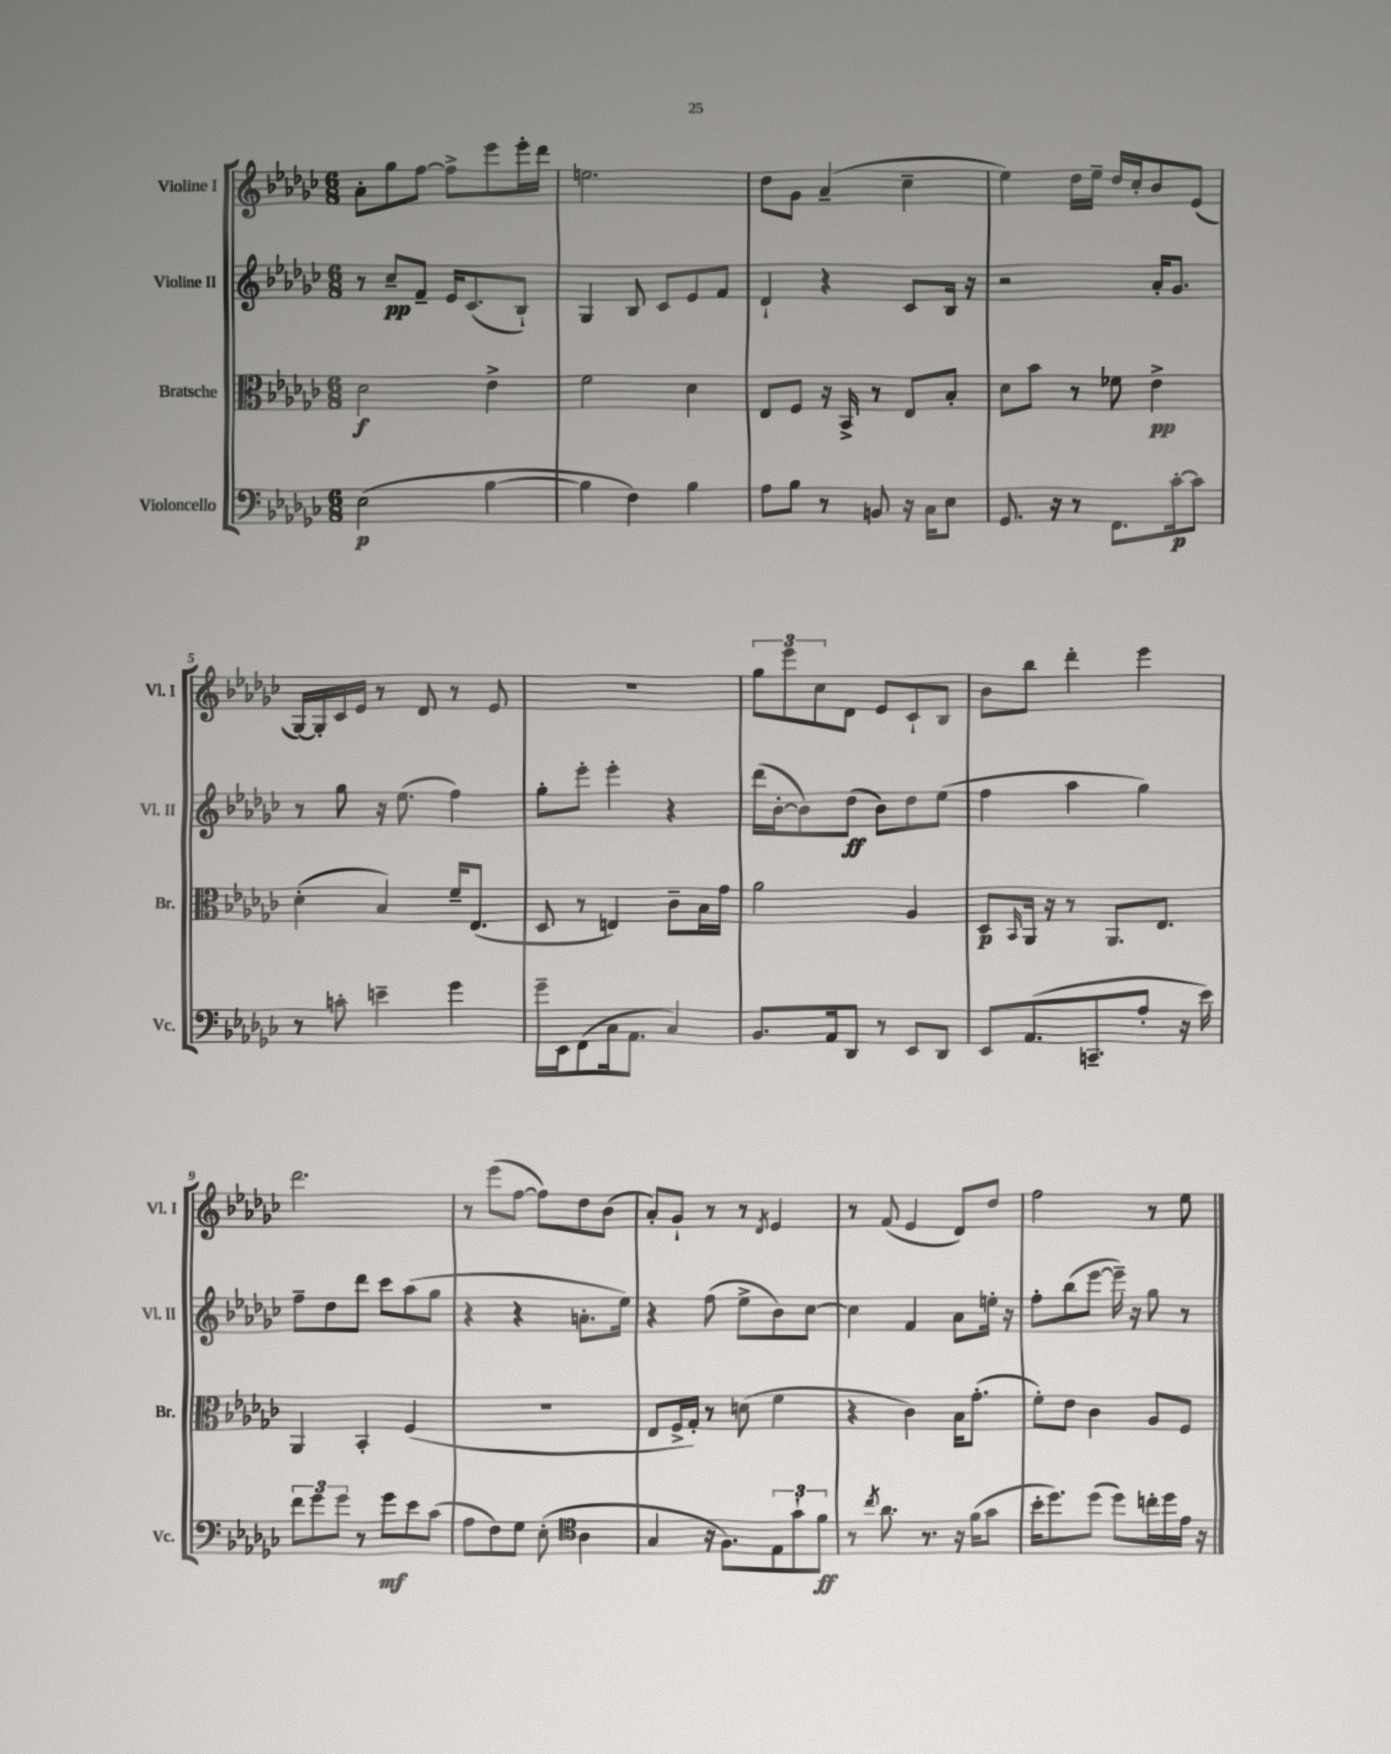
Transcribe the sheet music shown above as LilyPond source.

<<
\new StaffGroup <<
\new Staff = "s0" \with { instrumentName = "Violine I" shortInstrumentName = "Vl. I" } {
    \clef treble \key ges \major \numericTimeSignature \time 6/8
    aes'8-. ges''8 f''8~ f''8-> ees'''8 ees'''16-. des'''16 |
    e''2. |
    des''8 ges'8 aes'4--( ces''4-- |
    ees''4) des''16 ees''16-- des''16 ces''16-. bes'8 ees'8( |
    ges16~) ges16-. ces'16 ees'16 r8 des'8 r8 ees'8 |
    R2. |
    \tuplet 3/2 { ges''8 ees'''8 ces''8 } des'8 ees'8 ces'8-! bes8 |
    bes'8 bes''8 des'''4-. ees'''4 |
    des'''2. |
    r8 ees'''8( f''8~ f''8) des''8 bes'8( |
    aes'8-.) ges'8-! r8 r8 \acciaccatura { des'8 } ees'4 |
    r8 f'8( ees'4 des'8) des''8 |
    f''2 r8 ees''8 \bar "|." |
}
\new Staff = "s1" \with { instrumentName = "Violine II" shortInstrumentName = "Vl. II" } {
    \clef treble \key ges \major \numericTimeSignature \time 6/8
    r8 ces''8--\pp f'8-- ees'16 ces'8.( bes8-!) |
    ges4 bes8 ces'8 ees'8 f'8 |
    des'4-! r4 ces'8 bes16 r16 |
    r2 aes'16-. ges'8. |
    r8 ges''8 r16 ees''8.( f''4) |
    ges''8-. ees'''8-. ees'''4-. r4 |
    des'''16( bes'16~-. bes'8) des''8\ff( bes'8) des''8 ees''8( |
    f''4 aes''4 ges''4) |
    f''8-- des''8 des'''8 ces'''8 aes''8( ges''8 |
    r4 r4 a'8.-. ees''16) |
    r4 f''8( ees''8-> bes'8) ces''8~ |
    ces''4 f'4 aes'8 e''16-. r16 |
    f''8-. bes''8( ees'''8~ ees'''16--) r16 ges''8 r8 \bar "|." |
}
\new Staff = "s2" \with { instrumentName = "Bratsche" shortInstrumentName = "Br." } {
    \clef alto \key ges \major \numericTimeSignature \time 6/8
    des'2\f ees'4-> |
    f'2 des'4 |
    ees8 f8 r16 bes,16-> r8 ees8 bes8-. |
    des'8 bes'8 r8 fes'8 ees'4->\pp |
    des'4-.( bes4) f'16-- ees8.( |
    des8 r8 e4) ces'8-- bes16 ges'16 |
    aes'2 aes4 |
    des8\p \grace { bes,16 } aes,16 r16 r8 aes,8. ees8. |
    aes,4 bes,4-. f4( |
    R2. |
    ees8 f16-> ges16-.) r8 d'8( f'4 |
    r4 ces'4) bes16 ges'8.-.( |
    f'8-.) ees'8 ces'4 aes8 f8 \bar "|." |
}
\new Staff = "s3" \with { instrumentName = "Violoncello" shortInstrumentName = "Vc." } {
    \clef bass \key ges \major \numericTimeSignature \time 6/8
    ees2\p( bes4~ |
    bes4 f4) bes4 |
    aes8 bes8 r8 b,8 r16 ces16 ees8 |
    ges,8. r16 r8 f,8. ces'16~-.\p ces'8 |
    r8 c'8-. e'4-- ges'4 |
    ges'16-- ees,16 f,8( ces16 aes,8. ces4) |
    bes,8. aes,16 des,8 r8 ees,8 des,8 |
    ees,8 aes,8.( c,8.-- aes8-. r16 ees'16) |
    \tuplet 3/2 { f'8 ges'8 ges'8 } r8 ges'8\mf ees'8 ces'8( |
    aes8 f8) ges8 ees8-.( \clef tenor aes4 |
    ges4 r16 f8.) \tuplet 3/2 { ees8 ges'8-! f'8\ff } |
    r8 \acciaccatura { ces''8 } aes'8. r8. r16 f'16( ges'8 |
    bes'16-. des''8.) des''8( des''8) c''16-. des''16 ees'16 r16 \bar "|." |
}
>>
>>
